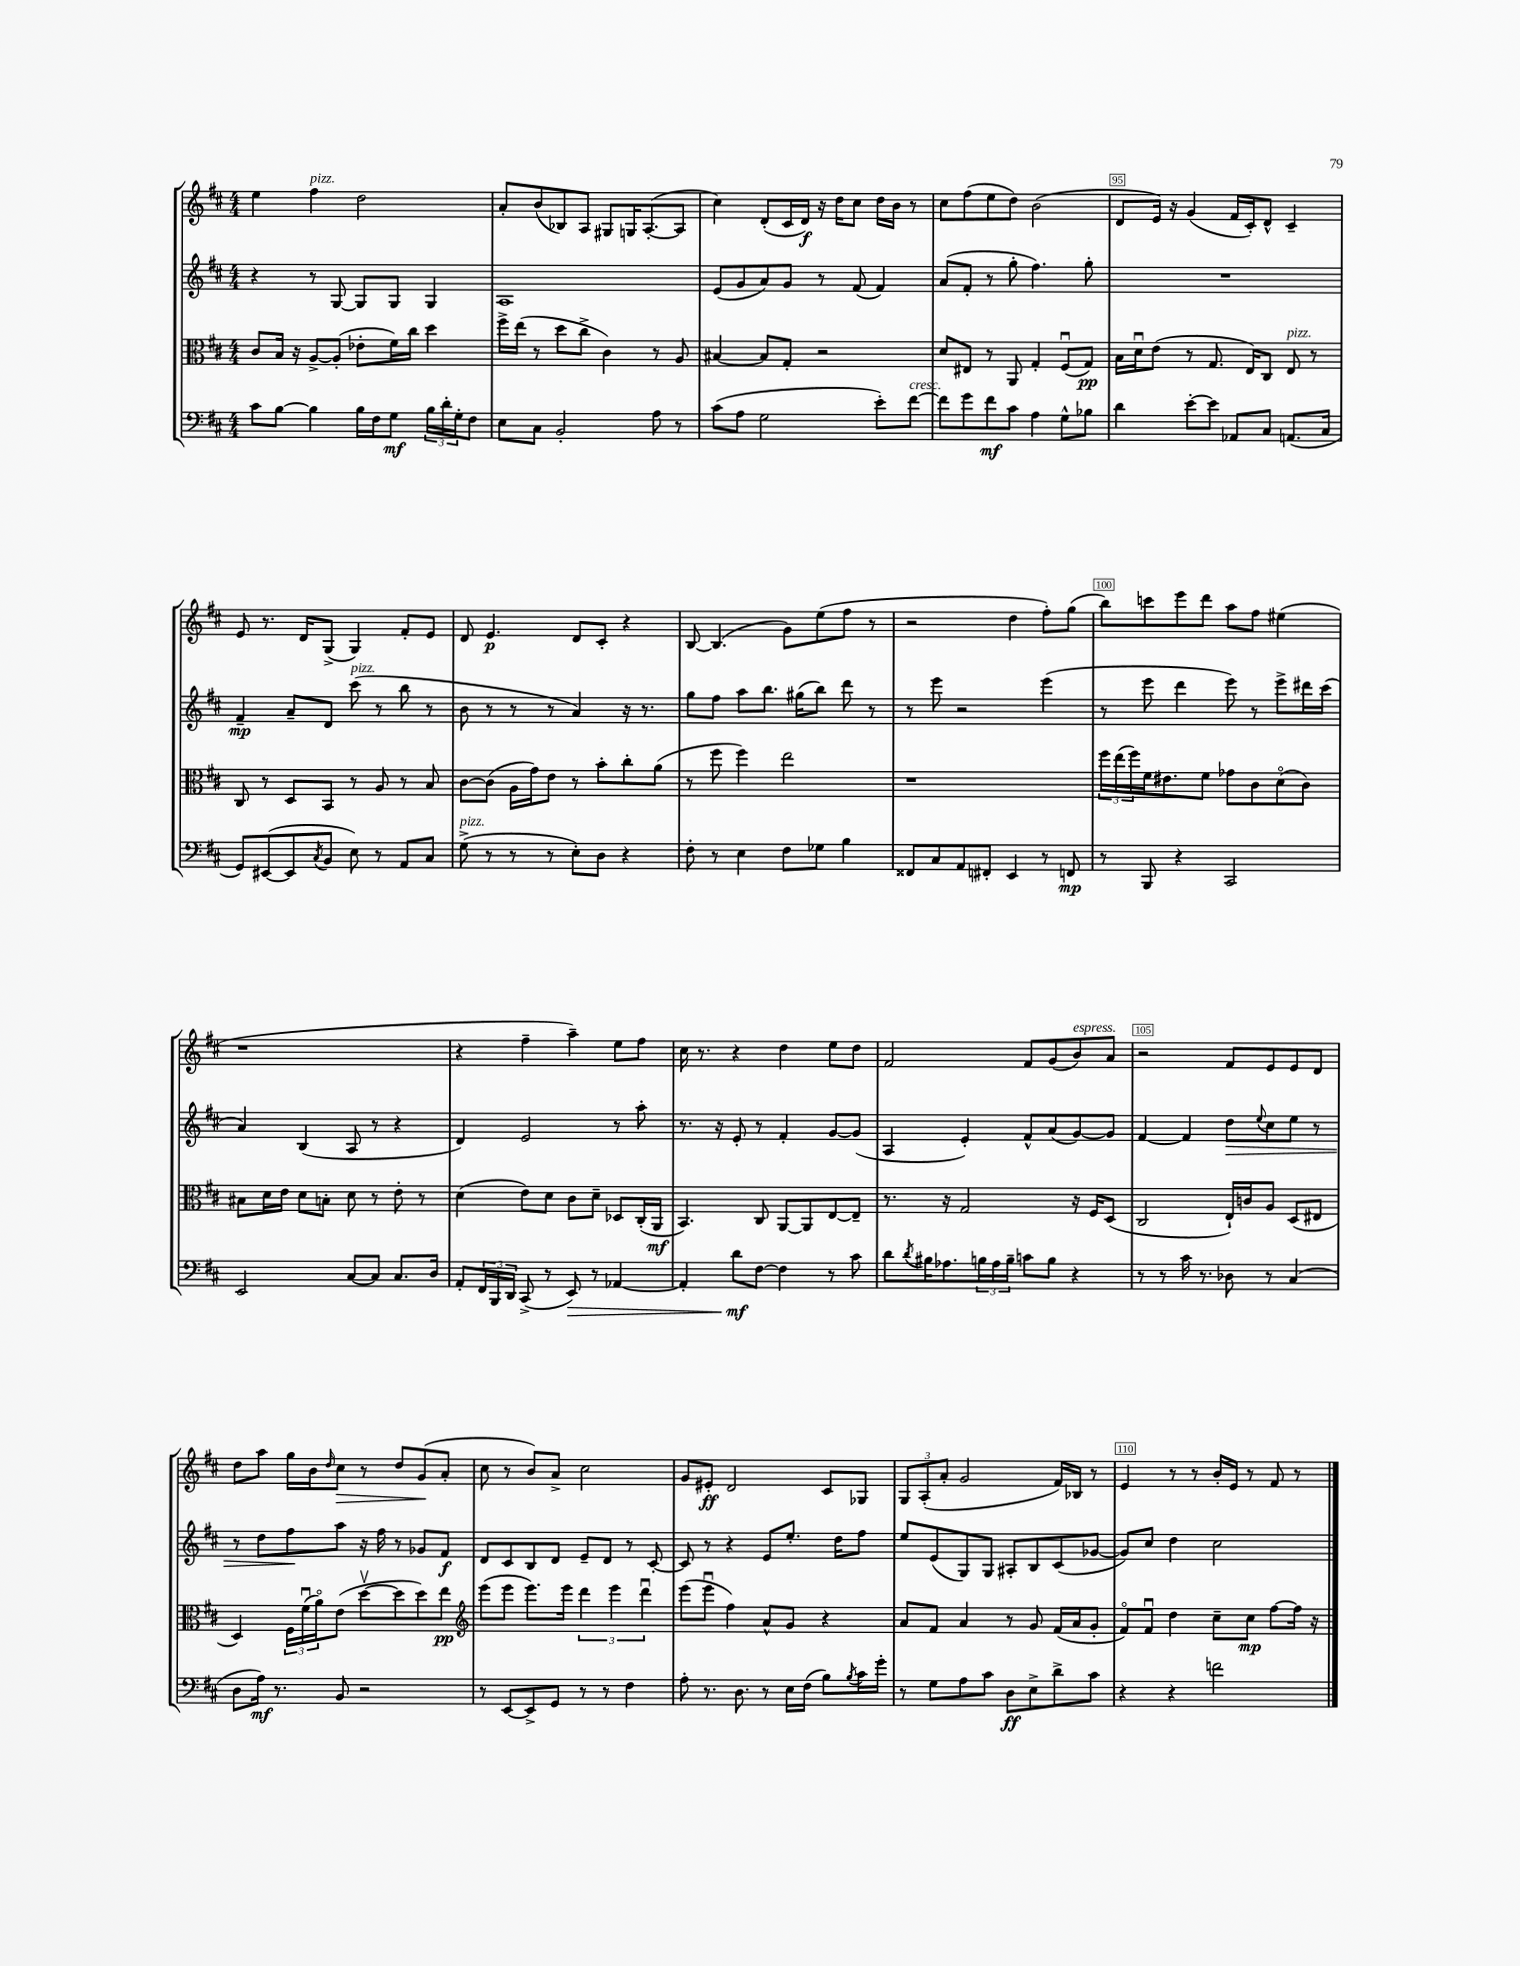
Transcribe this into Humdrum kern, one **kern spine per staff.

**kern	**kern	**kern	**kern
*staff4	*staff3	*staff2	*staff1
*clefF4	*clefC3	*clefG2	*clefG2
*k[f#c#]	*k[f#c#]	*k[f#c#]	*k[f#c#]
*M4/4	*M4/4	*M4/4	*M4/4
8c#	8c#	4r	4ee
[8B	16B	.	.
.	16r	.	.
4B]	[8A^	8r	4ff#
.	(8A']	[8G	.
16B	8e-'	8G]	2dd
16F#	.	.	.
8G	16f#)	8G	.
.	16cc#	.	.
24B	4dd	4G	.
24d'	.	.	.
24G'	.	.	.
8F#	.	.	.
=	=	=	=
8E	16ff#^	1A	8a'
.	(16ee	.	.
8C#	8r	.	(8b
2BB'	8dd	.	8B-)
.	8cc#^	.	8A
.	4c#)	.	8G#
.	.	.	16G
.	.	.	([8.A'
8A	8r	.	.
8r	8A	.	8A]
=	=	=	=
(8c#	[4B#	(8e	4cc#)
8A	.	8g	.
2G	8B#]	8a)	(8d'
.	8G'	8g	16c#
.	.	.	16d)
.	2r	8r	16r
.	.	.	16dd
.	.	(8f#	8cc#
8e')	.	4f#)	16dd
.	.	.	16b
[8f#	.	.	8r
=	=	=	=
8f#]	8d	(8a	8cc#
8g	8E#	8f#'	(8ff#
8f#	8r	8r	8ee
8c#	8AA	8gg'	8dd)
4A	4G'	4.ff#)	(2b
8G^^	(8F#u	.	.
8B-	8G)	8gg'	.
=	=	=	=
4d	16B	1r	8d
.	16du	.	.
.	(8e	.	16e)
.	.	.	16r
[8e'	8r	.	(4g
8e]	8.G	.	.
8AA-	.	.	16f#
.	16E)	.	16c#')
8C#	8C#	.	8d^^
(8.AA	8E	.	4c#~
.	8r	.	.
16C#	.	.	.
=	=	=	=
8GG)	8C#	4f#~	8e
([8EE#	8r	.	8.r
8EE#]	8D	8a~	.
.	.	.	16d
8qC#	.	.	.
8BB	8BB	8d	(8G^
8E)	8r	(8ccc#	4G)
8r	8A	8r	.
8AA	8r	8bb	8f#'
8C#	8B	8r	8e
=	=	=	=
(8G^	[8c#	8b	8d
8r	(8c#]	8r	4.e
8r	16A	8r	.
.	16g)	.	.
8r	8e	8r	.
8E')	8r	4a)	8d
8D	8b'	.	8c#'
4r	8cc#'	16r	4r
.	.	8.r	.
.	(8a	.	.
=	=	=	=
8F#'	8r	8gg	[8B
8r	8ff#	8ff#	(4.B]
4E	4ff#)	8aa	.
.	.	8.bb	.
8F#	2ee	.	8g)
.	.	(16gg#	.
8G-	.	8bb)	(8ee
4B	.	8ddd	8ff#
.	.	8r	8r
=	=	=	=
8FF##	1r	8r	2r
8C#	.	8eee	.
8AA	.	2r	.
8FF#'	.	.	.
4EE	.	.	4dd
8r	.	(4eee	8ff#')
8FF	.	.	(8gg
=	=	=	=
8r	24ff#	8r	8bb)
.	(24ee	.	.
.	24ff#)	.	.
8BBB	16f#	8eee	8ccc
.	8.e#	.	.
4r	.	4ddd	8eee
.	8f#	.	8ddd
2CC#	8g-	8eee)	8aa
.	8c#	8r	8ff#
.	(8do	8eee^	(4ee#
.	8c#)	16ddd#	.
.	.	(16ccc#	.
=	=	=	=
2EE	8B#	4a)	1r
.	16d	.	.
.	16e	.	.
.	8d	(4B	.
.	8B'	.	.
[8C#	8d	8A	.
8C#]	8r	8r	.
8.C#	8e'	4r	.
.	8r	.	.
16D	.	.	.
=	=	=	=
8AA'	(4d	4d)	4r
24FF#	.	.	.
24BBB	.	.	.
24DD	.	.	.
(8CC#^	8e)	2e	4ff#~
8r	8d	.	.
8EE)	8c#	.	4aa~)
8r	8d~	.	.
[4AA-	8D-	8r	8ee
.	(16C#'	8aa'	8ff#
.	16AA	.	.
=	=	=	=
4AA-']	4.BB)	8.r	16cc#
.	.	.	8.r
.	.	16r	.
8d	.	8e'	4r
[8F#	8C#	8r	.
4F#]	[8AA	4f#'	4dd
.	8AA]	.	.
8r	[8E	[8g	8ee
8c#	8E~]	(8g]	8dd
=	=	=	=
8d	8.r	4A	2f#
8qd	.	.	.
16B#	.	.	.
8.A-	16r	.	.
.	2G	4e')	.
24B	.	.	.
24A-	.	.	.
24B~	.	.	.
8c	.	8f#^^	8f#
8B	.	(8a	(8g
4r	16r	[8g)	8b)
.	16F#	.	.
.	(8D	8g]	8a
=	=	=	=
8r	2C#	[4f#	2r
8r	.	.	.
16c#	.	4f#]	.
8.r	.	.	.
8D-	16E`)	8dd	8f#
.	16c	.	.
.	.	8qqee	.
8r	8A	8cc#	8e
(4C#	(8D	8ee	8e
.	8E#	8r	8d
=	=	=	=
8D	4D)	8r	8dd
16A)	.	8dd	8aa
8.r	.	.	.
.	24F#	8ff#	16gg
.	(24f#u	.	.
.	.	.	16b
.	24ao)	.	.
.	.	.	16qqdd
8BB	(8e	8aa	8cc#
2r	[8ddv	16r	8r
.	.	16ff#	.
.	8dd]	8r	8dd
.	8dd)	8g-	(8g
.	8ee	8f#	8a'
=	=	=	=
*	*clefG2	*	*
8r	(8eee	8d	8cc#
[8EE	8eee	8c#	8r
8EE^]	8.eee)	8B	8b)
8GG	.	8d	8a^
.	16eee	.	.
8r	6ddd	8e~	2cc#
8r	.	8d	.
.	6eee	.	.
4F#	.	8r	.
.	6dddu	.	.
.	.	[8c#'	.
=	=	=	=
8A'	(8eee	8c#]	8g
8.r	8eeeu	8r	8e#'
.	4ff#)	4r	2d
8.D	.	.	.
8r	8a^^	8e	.
16E	8g	8.ee'	.
(16F#	.	.	.
8B)	4r	.	8c#
.	.	16dd	.
8qB	.	.	.
16c#	.	8ff#	8G-
16g'	.	.	.
=	=	=	=
8r	8a	8ee	12G
.	.	.	(12A'
8G	8f#	(8e	.
.	.	.	12a'
8A	4a	8G)	2g
8c#	.	8G	.
8D	8r	8A#'	.
8E^	8g	8B	.
8d^	(16f#	(8c#	16f#)
.	16a	.	16B-
8c#	8g'	[8g-	8r
=	=	=	=
4r	8f#o)	8g-])	4e
.	8f#u	8cc#	.
4r	4dd	4dd	8r
.	.	.	8r
2f	8cc#~	2cc#	16b'
.	.	.	16e
.	8cc#	.	8r
.	[8ff#	.	8f#
.	16ff#]	.	8r
.	16r	.	.
==	==	==	==
*-	*-	*-	*-
